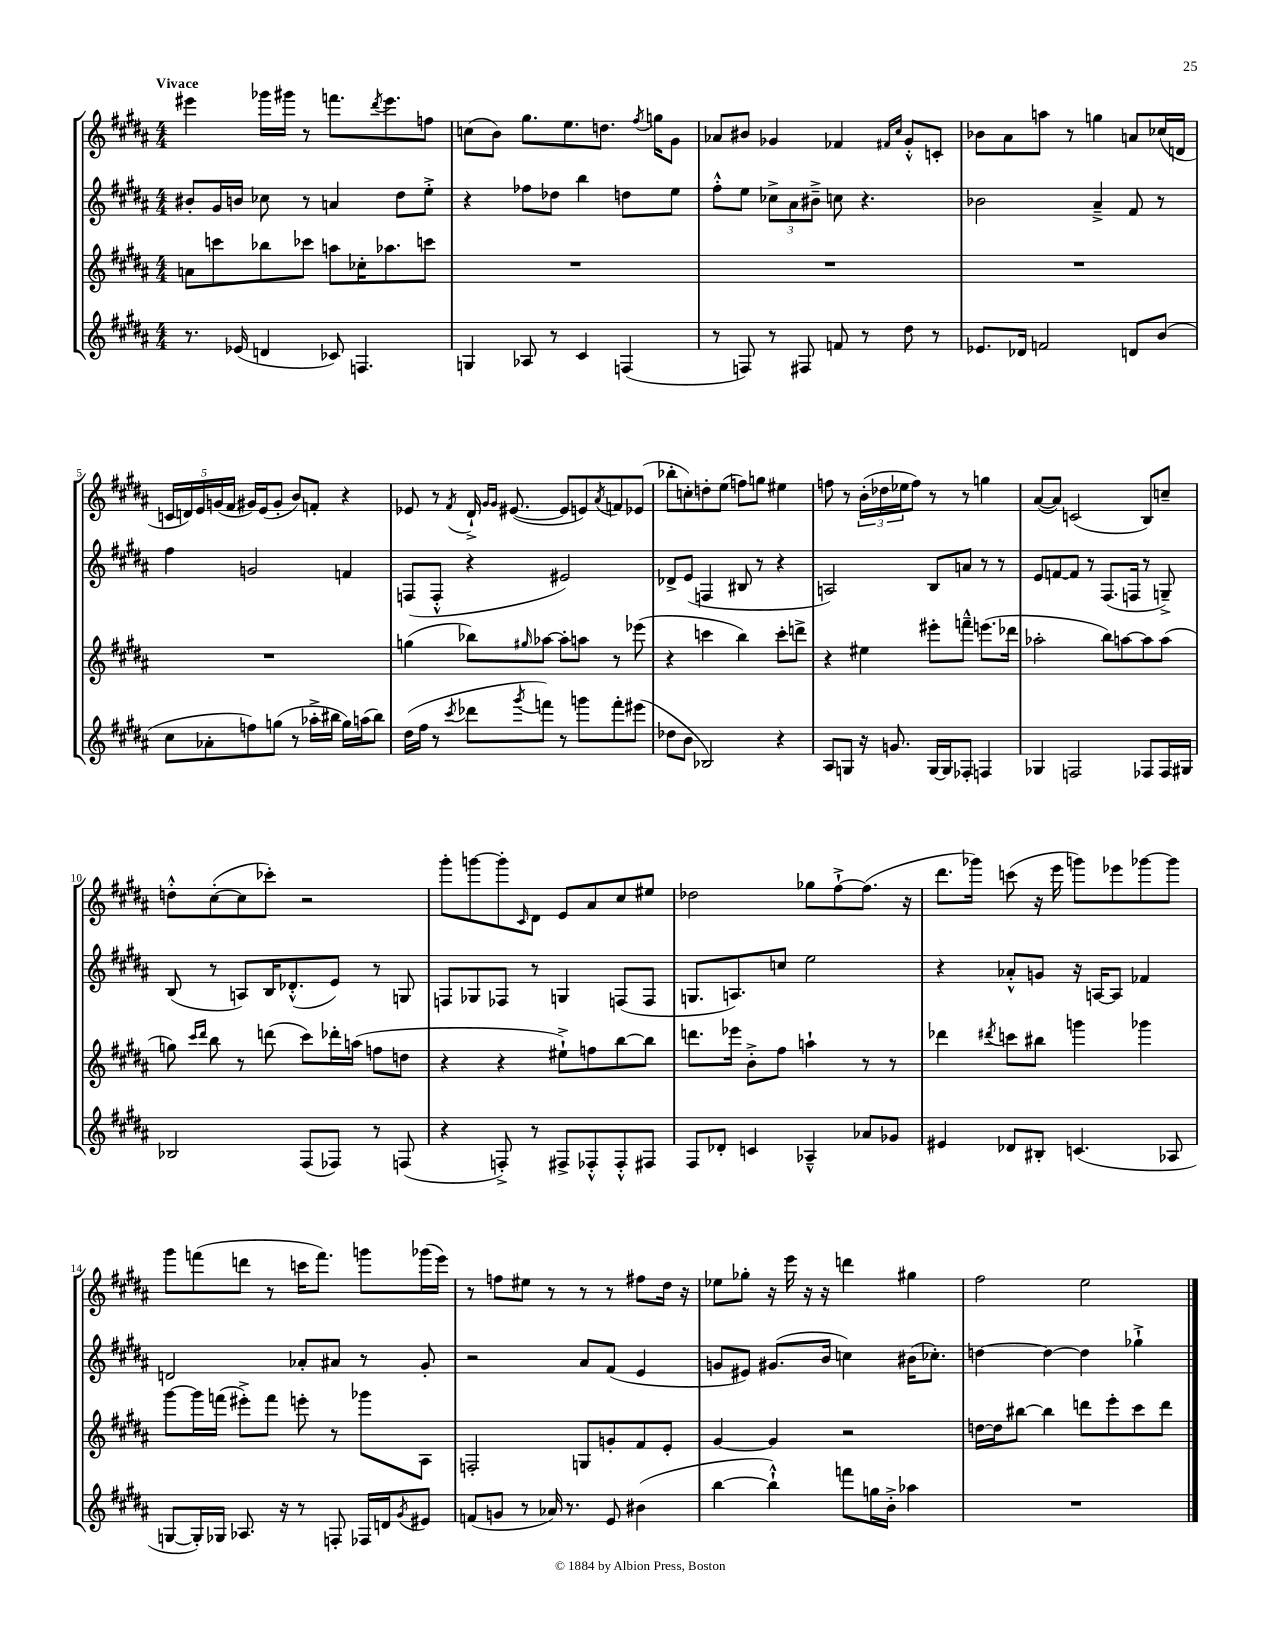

**kern	**kern	**kern	**kern
*staff4	*staff3	*staff2	*staff1
*clefG2	*clefG2	*clefG2	*clefG2
*k[f#c#g#d#a#]	*k[f#c#g#d#a#]	*k[f#c#g#d#a#]	*k[f#c#g#d#a#]
*M4/4	*M4/4	*M4/4	*M4/4
8.r	8a\L	8b#'/L	4eee#\
.	8ccc\	16g#/L	.
(16e-/	.	16b/JJ	.
4d/	8bb-\	8cc-\	16ggg-\LL
.	.	.	16ggg#\JJ
.	8ccc-\J	8r	8r
8c-/)	8aa\L	4a/	8.fff\L
4.F/	16cc-'\K	.	.
.	.	.	8qddd#/
.	8.aa-\	.	8.eee#\
.	.	8dd#\L	.
.	8ccc\J	8ee'^\J	8ff\J
=	=	=	=
4G/	1r	4r	(8cc\L
.	.	.	8b\J)
8A-/	.	8ff-\L	8.gg#\L
8r	.	8dd-\J	.
.	.	.	8.ee\
4c#/	.	4bb\	.
.	.	.	8.dd\J
(4F/	.	8dd\L	.
.	.	.	8qff#/
.	.	.	16gg\LK
.	.	8ee\J	8g#\J
=	=	=	=
8r	1r	8ff#'^^\L	8a-/L
8F/)	.	8ee\J	8b#/J
8r	.	12cc-^\L	4g-/
.	.	12a#\	.
8F#/	.	.	.
.	.	12b#~^\J	.
8f/	.	8cc\	4f-/
8r	.	4.r	.
.	.	.	16qqf#/LL
.	.	.	16qqcc#/JJ
8dd#\	.	.	8g-'^^/L
8r	.	.	8c'/J
=	=	=	=
8.e-/L	1r	2b-\	8b-\L
.	.	.	8a#\
16d-/Jk	.	.	.
2f/	.	.	8aa\J
.	.	.	8r
.	.	4a#~^/	4gg\
8d/L	.	8f#/	8a/L
(8b/J	.	8r	(16cc-/L
.	.	.	16d/JJ
=	=	=	=
8cc#\L	1r	4ff#\	20c/LL
.	.	.	20d/)
.	.	.	20e/
8a-'\	.	.	.
.	.	.	(20g/
.	.	.	20f#/JJ
8ff\)	.	2g/	16g#/LL)
.	.	.	(16e/J
(8gg\J	.	.	8g#'/J
8r	.	.	8b/L)
16aa-'^\LL	.	.	8f'/J
16bb#\JJ	.	.	.
16gg\LL)	.	4f/	4r
(16aa\J	.	.	.
8bb#\J)	.	.	.
=	=	=	=
(16dd#\LL	(4gg\	(8F/L	8e-/
16ff#\JJ	.	.	.
8r	.	8F'^^/J	8r
8qccc#/	.	.	8qf#/
8ddd-\L	8bb-\L)	4r	16d#`^/
.	.	.	16qqg#/LL
.	.	.	16qqg#/JJ
.	.	.	([8.e#/
8qggg#/	16qqgg#/	.	.
8fff\J)	[8aa-\J	.	.
8r	8aa-'\]L	2e#/)	8e#/]L
8ggg\L	8aa\J	.	8e/)
.	.	.	8qa#/
8fff'\	8r	.	8f/
(8eee#\J	(8eee-\	.	(8e-/J
=	=	=	=
8dd-\L	4r	8d-^/L	8bb-'\L
8b\J	.	(8e/J	8cc'\)
2B-/)	4ccc\	4F/	8dd'\
.	.	.	(8ee\J
.	4bb\)	8B#/	8ff\L)
.	.	8r	8gg\J
4r	8ccc'\L	4r	4ee#\
.	8ddd^\J	.	.
=	=	=	=
8A#/L	4r	2A/)	8ff\
8G/J	.	.	8r
16r	4ee#\	.	(24b'\LL
.	.	.	24dd-\
8.g/	.	.	.
.	.	.	24ee-\J
.	.	.	8ff\J)
[16G/LL	8eee#'\L	8B/L	8r
16G/]J	.	.	.
8F-'/J	8fff~^^\J	8a/J	8r
4F/	(8.eee\L	8r	4gg\
.	.	8r	.
.	16ddd-\Jk	.	.
=	=	=	=
4G-/	2aa-'\	8e/L	([8a#/L
.	.	[8f/	8a#/]J)
2F/	.	8f/]J	(2c/
.	.	8r	.
.	8bb\L)	(8.F#/L	.
.	[8aa\	.	.
.	.	16F/Jk	.
8F-/L	8aa\]	8r	8B/L)
16F-/L	(8aa\J	8G~^/)	8cc~/J
16G#/JJ	.	.	.
=	=	=	=
2B-/	8gg\)	(8B/	8dd'^^\L
.	16qqccc#/LL	.	.
.	16qqddd#/JJ	.	.
.	8bb\	8r	([8cc#'\
.	8r	8A/L)	8cc#\]
.	(8ddd\	16B/K	8ccc-'\J)
.	.	(8.d-'^^/	.
(8F#/L	8ccc#\L)	.	2r
8F-/J)	16ddd-'\L	8e/J)	.
.	(16aa\JJ	.	.
8r	8ff\L	8r	.
(8F/	8dd\J	8G/	.
=	=	=	=
4r	4r	8F/L	8ggg#'\L
.	.	8G-/	[8ggg\
8F'^/)	4r	8F-/J	8ggg'\]
.	.	.	16qqc#/
8r	.	8r	8d#\J
8F#^/L	8ee#`^\L)	4G/	8e/L
8F-'^^/	8ff\	.	8a#/
8F-'^^/	[8bb\	(8F/L	8cc#/
8F#/J	8bb\]J	8F/J	8ee#/J
=	=	=	=
8F#/L	8.ddd\L	8.G/L	2dd-\
8d-'/J	.	.	.
.	16eee-\Jk	8.A/)	.
4c/	8b'^\L	.	.
.	8ff#\J	8cc/J	.
4A-~^^/	4aa`\	2ee\	8gg-\L
.	.	.	[8ff#`^\
8a-/L	8r	.	(8.ff#\]J
8g-/J	8r	.	.
.	.	.	16r
=	=	=	=
4e#/	4ddd-\	4r	8.ddd#\L
.	.	.	16ggg-\Jk)
.	8qddd#/	.	.
8d-/L	8ccc\L	8a-'^^/L	(8ccc\
8B#'/J	8bb#\J	8g/J	16r
.	.	.	16eee\
(4.c/	4ggg\	16r	8ggg\L)
.	.	[16A/LK	.
.	.	8A/]J	8eee-\
.	4ggg-\	4f-/	[8ggg-\
8A-/	.	.	8ggg-\]J
=	=	=	=
[8G/L	[8ggg#\L	2d/	8ggg#\L
16G'/]L)	16ggg#\]L	.	(8fff\
16G-/JJ	(16fff\JJ	.	.
8.A-/	8eee#'^\L)	.	8ddd\J
.	8fff\J	.	8r
16r	.	.	.
8r	8eee'\	8a-'/L	16ccc\LK
.	.	.	8.fff\J)
8F'/	8r	8a#/J	.
16F-/LL	8ggg-\L	8r	8ggg\L
16d/J	.	.	.
8qg#/	.	.	.
8e#/J	8A#\J	8g#'/	(16ggg-\L
.	.	.	16eee\JJ)
=	=	=	=
(8f/L	2F'/	2r	8r
8g/J	.	.	8ff\L
8r	.	.	8ee#\J
16a-/)	.	.	8r
8.r	.	.	.
.	8G/L	8a#/L	8r
8e/	8g'/	(8f#/J	8r
(4b#\	8f#/	4e/	8ff#\L
.	8e'/J	.	16dd#\Jk
.	.	.	16r
=	=	=	=
[4bb\	[4g#/	8g/L	8ee-\L
.	.	8e#/J)	8gg-'\J
4bb`^^\])	4g#/]	(8.g#/L	16r
.	.	.	16eee\
.	.	.	16r
.	.	16b/Jk	16r
8fff\L	2r	4cc\)	4ddd\
16gg\L	.	.	.
16b'^\JJ	.	.	.
4aa-\	.	(16b#\LK	4gg#\
.	.	8.cc-'\J)	.
=	=	=	=
1r	[16dd\LL	[4dd\	2ff#\
.	16dd\]J	.	.
.	[8bb#\J	.	.
.	4bb#\]	4dd\_	.
.	8ddd\L	4dd\]	2ee\
.	8eee'\	.	.
.	8ccc#\	4gg-`^\	.
.	8ddd\J	.	.
==	==	==	==
*-	*-	*-	*-
